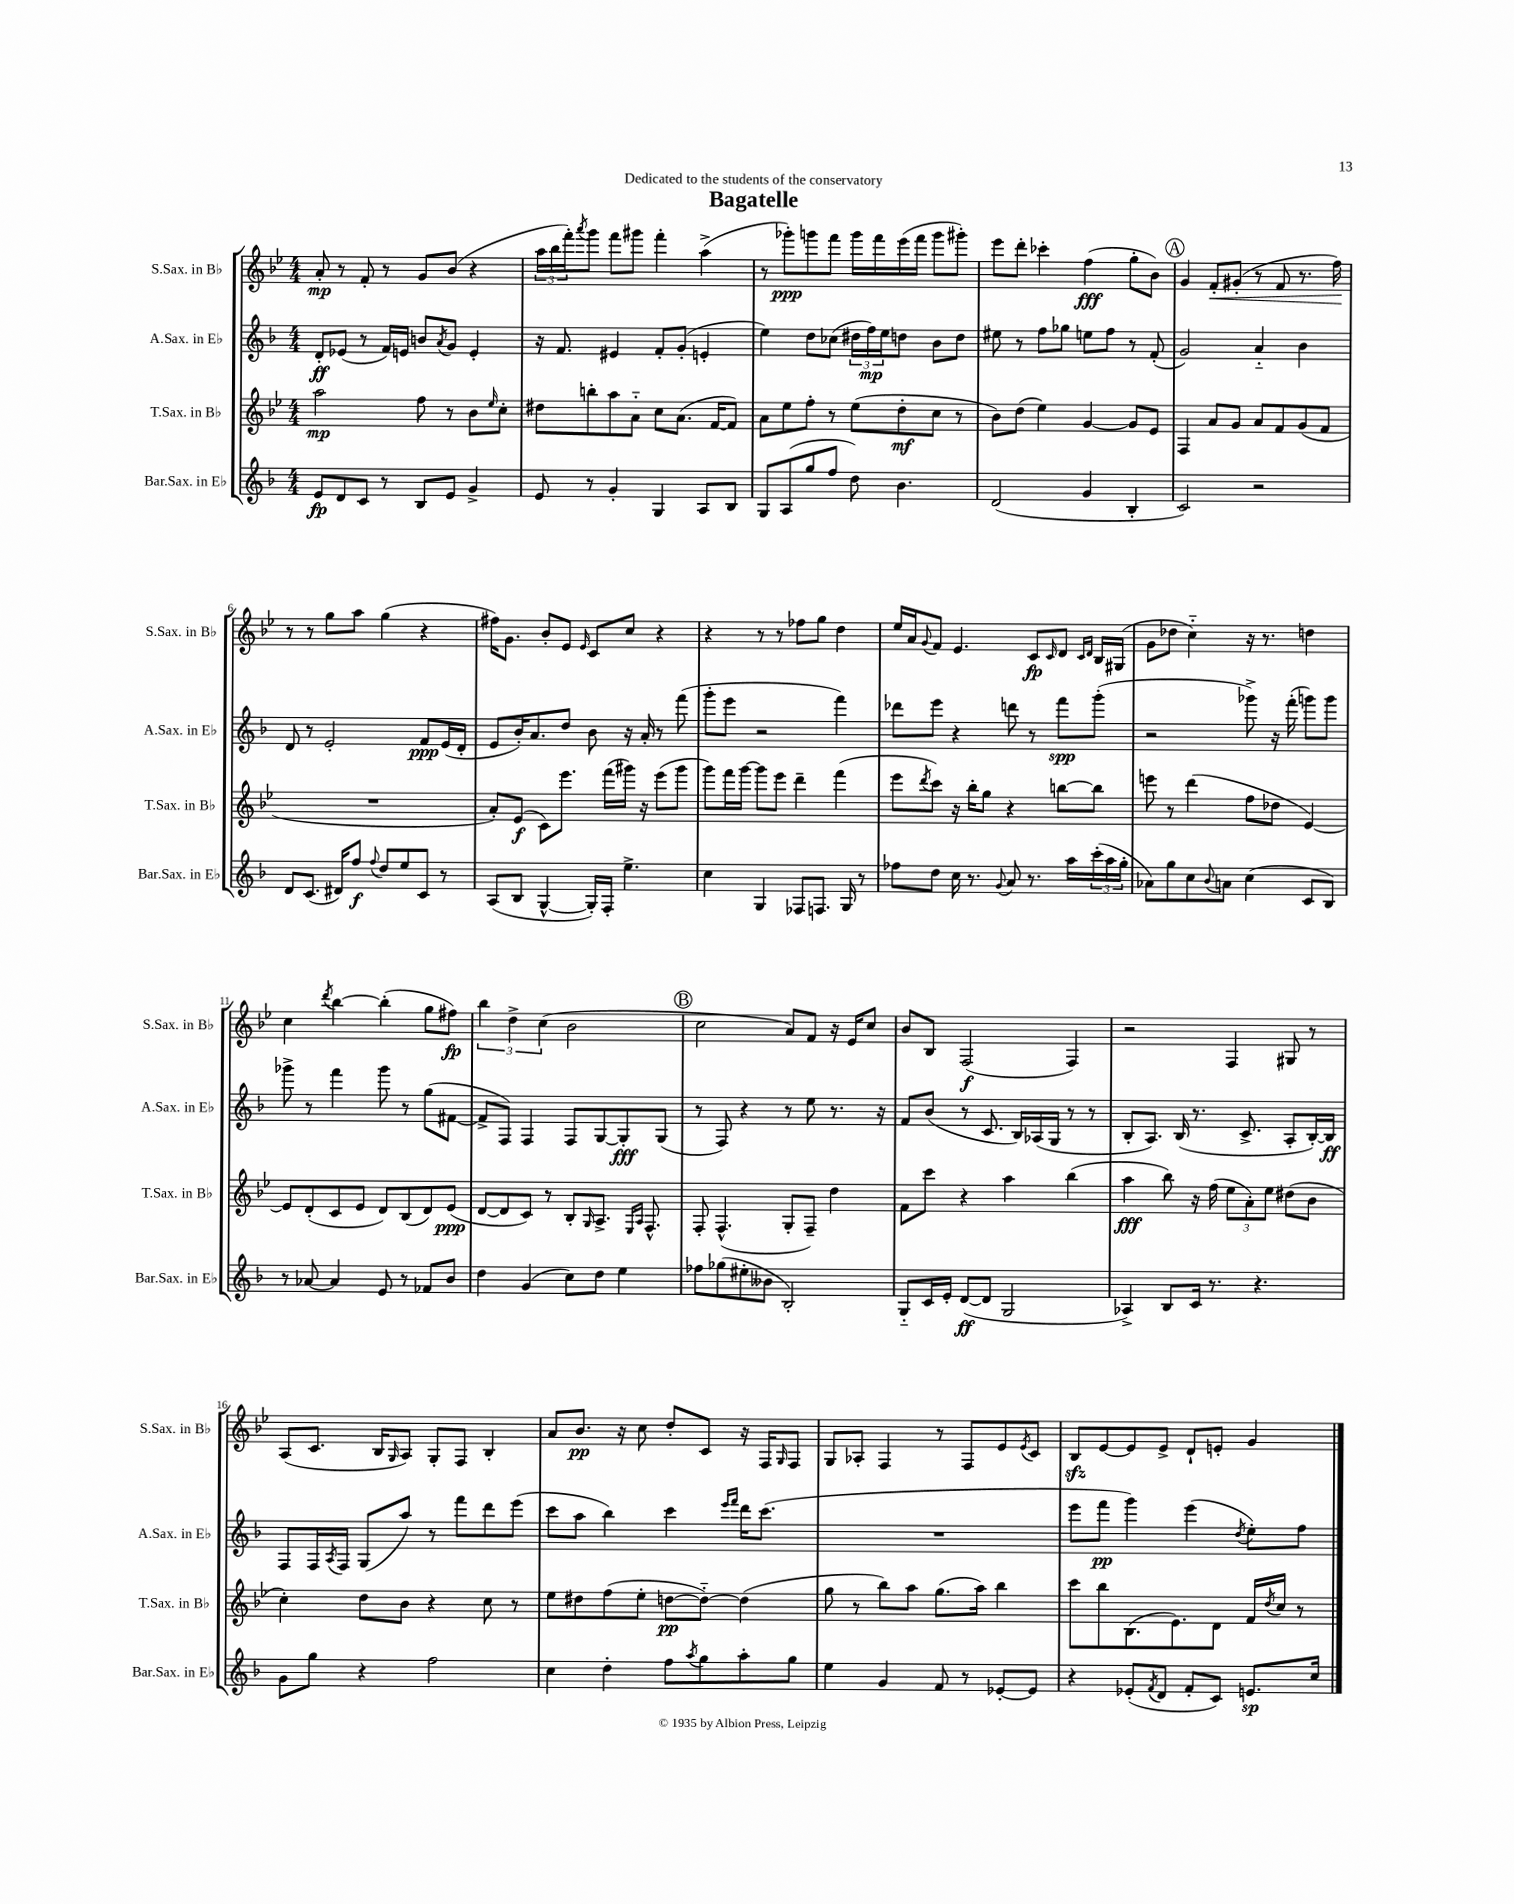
\header { title = "Bagatelle" dedication = "Dedicated to the students of the conservatory" }
<<
\new StaffGroup <<
\new Staff = "s0" \with { instrumentName = "S.Sax. in Bb" shortInstrumentName = "S.Sax. in Bb" } {
    \clef treble \key bes \major \numericTimeSignature \time 4/4
    a'8-.\mp r8 f'8-. r8 g'8 bes'8( r4 |
    \tuplet 3/2 { a''16 bes''16 f'''16-.) } \acciaccatura { a'''8 } g'''8 f'''8 gis'''8 f'''4-. a''4->( |
    r8 ges'''8-.\ppp) g'''8 f'''8 g'''16 f'''16 ees'''16( f'''16 g'''8 gis'''8-.) |
    ees'''8 d'''8-. ces'''4-. f''4\fff( g''8-. bes'8) |
    \mark \markup { \circle "A" } g'4 f'8-.\< gis'8-.( r8 f'8 r8. f''16\!) |
    r8 r8 g''8 a''8 g''4( r4 |
    fis''16) g'8. bes'8-. ees'8 \grace { ees'16 } c'8 c''8 r4 |
    r4 r8 r8 fes''8 g''8 d''4 |
    ees''16 a'16 \appoggiatura { g'8 } f'8 ees'4. c'8\fp \grace { c'16 } d'8 \grace { c'16 d'16 } bes16 gis16( |
    g'8 des''8 c''4-_) r16 r8. d''4 |
    c''4 \acciaccatura { d'''8 } bes''4~ bes''4-.( g''8 fis''8\fp) |
    \tuplet 3/2 { bes''4 d''4-> c''4( } bes'2 |
    \mark \markup { \circle "B" } c''2 a'8) f'8 r16 ees'16 c''8 |
    bes'8 bes8 f2\f( f4) |
    r2 f4 gis8 r8 |
    a8( c'8. bes16 \grace { g16 } a8) g8-. f8 bes4-. |
    a'8 bes'8.\pp r16 c''8 d''8-. c'8 r16 f16 \grace { g16 } f8 |
    g8 aes8-. f4 r8 f8 ees'8 \acciaccatura { ees'8 } c'8 |
    bes8\sfz ees'8~ ees'8 ees'8-> d'8-! e'8-. g'4 \bar "|." |
}
\new Staff = "s1" \with { instrumentName = "A.Sax. in Eb" shortInstrumentName = "A.Sax. in Eb" } {
    \clef treble \key f \major \numericTimeSignature \time 4/4
    d'8-.\ff ees'8( r8 f'16) e'16 b'8 \acciaccatura { a'8 } g'8 e'4-. |
    r16 f'8. eis'4 f'8-. g'8-.( e'4-. |
    e''4) d''8 ces''8( \tuplet 3/2 { dis''16 f''16\mp) e''16 } d''8 bes'8 d''8 |
    eis''8 r8 f''8 ges''8 e''8 f''8 r8 f'8-.( |
    \mark \markup { \circle "A" } g'2) a'4-_ bes'4 |
    d'8 r8 e'2-. f'8\ppp e'16( d'16-. |
    e'8 bes'16-.) a'8. d''8 bes'8 r16 a'16-. r8 f'''8( |
    g'''8-. e'''8 r2 f'''4) |
    des'''8 e'''8 r4 d'''8 r8 f'''8\spp g'''8-.( |
    r2 ges'''8->) r16 f'''16-.( g'''8) g'''8 |
    ges'''8-> r8 f'''4 ges'''8 r8 g''8( fis'8~ |
    fis'8-> f8) f4 f8 g8~ g8-.\fff g8( |
    \mark \markup { \circle "B" } r8 f8) r4 r8 e''8 r8. r16 |
    f'8 bes'8( r8 c'8. bes16) aes16( g16 r8 r8 |
    bes8-. a8.) bes16( r8. c'8.-> a8-. bes16~-.) bes16\ff |
    f8 f16 \acciaccatura { a8 } f16 g8( a''8) r8 f'''8 d'''8 e'''8( |
    c'''8 a''8 bes''4) c'''4 \grace { e'''16 f'''16 } d'''16 c'''8.( |
    R1 |
    e'''8 f'''8\pp g'''4) e'''4( \acciaccatura { d''8 } e''8-.) f''8 \bar "|." |
}
\new Staff = "s2" \with { instrumentName = "T.Sax. in Bb" shortInstrumentName = "T.Sax. in Bb" } {
    \clef treble \key bes \major \numericTimeSignature \time 4/4
    a''2\mp f''8 r8 bes'8 \grace { ees''16 } c''8-. |
    dis''8 b''8-. a''8 a'8-_ c''8 a'8.( f'16~ f'8) |
    a'8 ees''8 f''8-. r8 ees''8( d''8-.\mf c''8 r8 |
    bes'8) d''8( ees''4) g'4~ g'8 ees'8 |
    \mark \markup { \circle "A" } f4 a'8 g'8 a'8 f'8 g'8( f'8 |
    R1 |
    a'8-.) ees'8\f( c'8) ees'''8. f'''16( gis'''16) r16 ees'''8( gis'''8 |
    g'''8) f'''16 g'''16~ g'''8 ees'''8 d'''4-- f'''4( |
    ees'''8 \acciaccatura { d'''8 } c'''8) r16 bes''16-. g''8 r4 b''8~ b''8 |
    e'''8 r8 d'''4( f''8 des''8 ees'4~) |
    ees'8 d'8-.( c'8 ees'8 d'8) bes8( d'8) ees'8\ppp( |
    d'8~ d'8 c'8) r8 bes8-. \grace { g16 } a8.-> \grace { ees16 a16 } f8.-^ |
    \mark \markup { \circle "B" } f8-. f4.-^( g8-. f8--) d''4 |
    f'8 c'''8 r4 a''4 bes''4( |
    a''4\fff bes''8) r16 f''16( \tuplet 3/2 { ees''8 a'8-.) ees''8 } dis''8( bes'8 |
    c''4-.) d''8 bes'8 r4 c''8 r8 |
    ees''8 dis''8 f''8( ees''8-. d''8~\pp d''8~-_) d''4( |
    g''8 r8 bes''8) a''8 g''8.( a''16) bes''4 |
    c'''8 bes''8 bes8.( ees'8.) d'8 f'16 \acciaccatura { d''8 } c''16 r8 \bar "|." |
}
\new Staff = "s3" \with { instrumentName = "Bar.Sax. in Eb" shortInstrumentName = "Bar.Sax. in Eb" } {
    \clef treble \key f \major \numericTimeSignature \time 4/4
    e'8\fp d'8 c'8 r8 bes8 e'8 g'4-> |
    e'8 r8 g'4-. g4 a8 bes8 |
    g8 a8( g''8 f''8 d''8) bes'4. |
    d'2( g'4 bes4-. |
    \mark \markup { \circle "A" } c'2) r2 |
    d'8 c'8.( dis'16) f''8\f \appoggiatura { f''8 } d''8 e''8 c'8 r8 |
    a8( bes8 g4~-^ g16-.) f16-. e''4.-> |
    c''4 g4 fes8 f8. g16 r8 |
    fes''8 d''8 c''16 r8. \appoggiatura { g'8 } a'8 r8. a''16 \tuplet 3/2 { c'''16-.( a''16 g''16-. } |
    aes'8) g''8 c''8 \appoggiatura { bes'8 } a'8 c''4( c'8 bes8) |
    r8 aes'8~ aes'4 e'8 r8 fes'8 bes'8 |
    d''4 g'4( c''8) d''8 e''4 |
    \mark \markup { \circle "B" } fes''8 ges''8( eis''8-. beses'8 bes2-.) |
    g8-_ c'16 e'16-. d'8~\ff( d'8 g2 |
    aes4->) bes8 c'16 r8. r4. |
    g'8 g''8 r4 f''2 |
    c''4 d''4-. f''8 \acciaccatura { a''8 } g''8 a''8-. g''8 |
    e''4 g'4 f'8 r8 ees'8~-. ees'8 |
    r4 ees'8-.( \acciaccatura { f'8 } d'8 f'8-. c'8) e'8.\sp c''16 \bar "|." |
}
>>
>>
